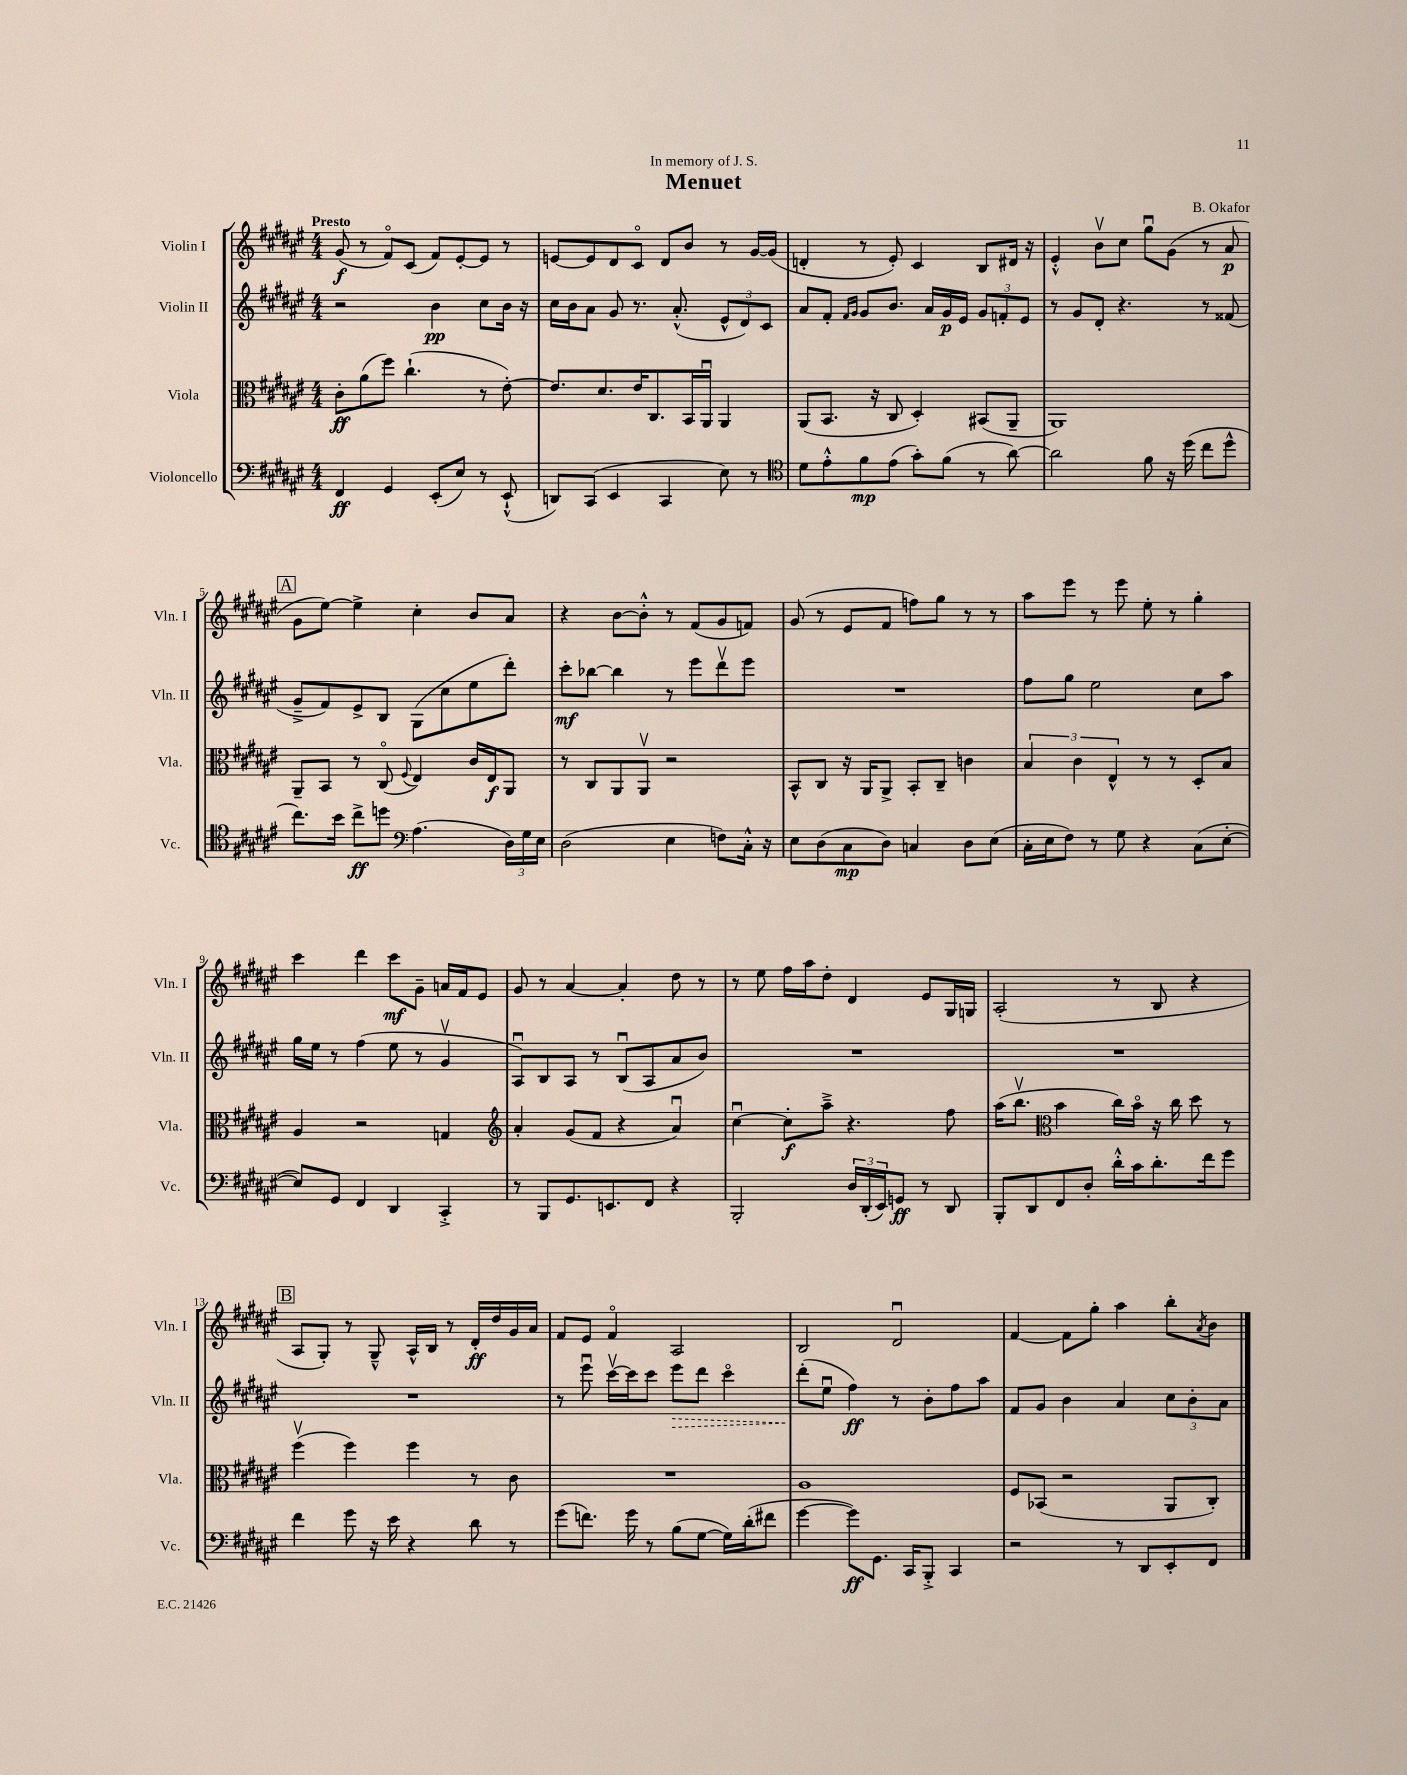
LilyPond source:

\header { title = "Menuet" composer = "B. Okafor" dedication = "In memory of J. S." }
<<
\new StaffGroup <<
\new Staff = "s0" \with { instrumentName = "Violin I" shortInstrumentName = "Vln. I" } {
    \clef treble \key fis \major \numericTimeSignature \time 4/4 \tempo "Presto"
    gis'8\f( r8 fis'8\flageolet) cis'8( fis'8) eis'8~-. eis'8 r8 |
    e'8~ e'8 dis'8 cis'8\flageolet dis'8 b'8 r8 gis'16~ gis'16( |
    d'4-. r8 eis'8-.) cis'4 b8 dis'16 r16 |
    eis'4-.-^ b'8\upbow cis''8 gis''8\downbow gis'8( r8 ais'8\p |
    \mark \markup { \box "A" } gis'8 eis''8~) eis''4-> cis''4-. b'8 ais'8 |
    r4 b'8~ b'8-.-^ r8 fis'8( gis'8 f'8) |
    gis'8( r8 eis'8 fis'8 f''8) gis''8 r8 r8 |
    ais''8 eis'''8 r8 eis'''8 eis''8-. r8 gis''4-. |
    cis'''4 dis'''4 cis'''8\mf gis'8-- a'16 fis'16 eis'8 |
    gis'8 r8 ais'4~ ais'4-. dis''8 r8 |
    r8 eis''8 fis''16 ais''16 dis''8-. dis'4 eis'8 gis16 g16 |
    ais2-.( r8 b8 r4 |
    \mark \markup { \box "B" } ais8 gis8-.) r8 gis8---^ ais16-^ b16 r8 dis'16-.\ff dis''16 gis'16 ais'16 |
    fis'8 eis'8 fis'4\flageolet ais2 |
    b2 dis'2\downbow |
    fis'4~ fis'8 gis''8-. ais''4 b''8-. \acciaccatura { ais'8 } b'8 \bar "|." |
}
\new Staff = "s1" \with { instrumentName = "Violin II" shortInstrumentName = "Vln. II" } {
    \clef treble \key fis \major \numericTimeSignature \time 4/4
    r2 b'4\pp cis''8 b'16 r16 |
    cis''16 b'16 ais'8 gis'8 r8. ais'8.-.-^( \tuplet 3/2 { eis'8-^ dis'8) cis'8 } |
    ais'8 fis'8-. \grace { fis'16 gis'16 } gis'8 b'8. ais'16 gis'16\p eis'16 \tuplet 3/2 { gis'8 f'8-. eis'8 } |
    r8 gis'8 dis'8-. r4. r8 fisis'8( |
    \mark \markup { \box "A" } gis'8---> fis'8) eis'8-> b8 gis8( cis''8 eis''8 dis'''8-.) |
    cis'''8-.\mf bes''8~ bes''4 r8 eis'''8 dis'''8\upbow eis'''8 |
    R1 |
    fis''8 gis''8 eis''2 cis''8 ais''8 |
    gis''16 eis''16 r8 fis''4( eis''8 r8 gis'4\upbow |
    ais8\downbow) b8 ais8 r8 b8\downbow( ais8 ais'8 b'8) |
    R1 |
    R1 |
    \mark \markup { \box "B" } R1 |
    r8 eis'''8\downbow cis'''16~\upbow cis'''16 cis'''8 \once \override Hairpin.style = #'dashed-line eis'''8\> dis'''8 cis'''4\flageolet |
    dis'''8-.\!( eis''8\downbow fis''4\ff) r8 b'8-. fis''8 ais''8 |
    fis'8 gis'8 b'4 ais'4 \tuplet 3/2 { cis''8 b'8-. ais'8 } \bar "|." |
}
\new Staff = "s2" \with { instrumentName = "Viola" shortInstrumentName = "Vla." } {
    \clef alto \key fis \major \numericTimeSignature \time 4/4
    cis'8-.\ff ais'8( fis''8) cis''4.-!( r8 eis'8~-.) |
    eis'8. dis'8. eis'16 cis8. b,16 ais,16\downbow ais,4 |
    ais,8( b,8. r16 cis8 dis4-.) bis,8( ais,8-- |
    ais,1) |
    \mark \markup { \box "A" } ais,8-- b,8 r8 cis8\flageolet( \appoggiatura { fis8 } eis4) cis'16 eis16\f ais,8 |
    r8 cis8 ais,8 ais,8\upbow r2 |
    b,8-^ cis8 r16 ais,16 ais,8-> b,8-. cis8-- c'4 |
    \tuplet 3/2 { b4 cis'4 eis4-^ } r8 r8 dis8-. b8 |
    ais4 r2 g4 |
    \clef treble ais'4-. gis'8( fis'8 r4 ais'4\downbow) |
    cis''4~\downbow cis''8-.\f ais''8---> r4. fis''8 |
    ais''16( b''8.\upbow \clef alto b'4 cis''16) b'16\flageolet r16 cis''16 dis''8 r8 |
    \mark \markup { \box "B" } fis''4\upbow( fis''4) fis''4 r8 cis'8 |
    R1 |
    ais1 |
    fis8 bes,8( r2 ais,8 cis8-.) \bar "|." |
}
\new Staff = "s3" \with { instrumentName = "Violoncello" shortInstrumentName = "Vc." } {
    \clef bass \key fis \major \numericTimeSignature \time 4/4
    fis,4\ff gis,4 eis,8-.( eis8) r8 eis,8-!-^( |
    d,8) cis,8( eis,4 cis,4 eis8) r8 |
    \clef tenor dis'8 eis'8-.-^ fis'8\mp eis'8( gis'8-.) fis'8( r8 ais'8~) |
    ais'2 fis'8 r16 dis''16( cis''8 dis''8-^ |
    \mark \markup { \box "A" } cis''8.) b'16 cis''8->\ff d''8 \clef bass ais4.( \tuplet 3/2 { dis16) gis16 eis16 } |
    dis2( eis4 f8) cis16-.-^ r16 |
    eis8 dis8( cis8\mp dis8) c4 dis8 eis8( |
    cis16-. eis16 fis8) r8 gis8 r4 cis8( eis8~-. |
    eis8) gis,8 fis,4 dis,4 cis,4-.-> |
    r8 b,,8 gis,8. e,8. fis,8 r4 |
    b,,2-. \tuplet 3/2 { dis16 dis,16-.( eis,16) } g,8\ff r8 dis,8 |
    b,,8-. dis,8 fis,8 dis8-. dis'16-.-^ cis'16 dis'8.-. fis'16 gis'8 |
    \mark \markup { \box "B" } fis'4 gis'8 r16 eis'16 r4 dis'8 r8 |
    gis'8( f'8.) gis'16 r8 b8( gis8~ gis16) dis'16-.( fis'8 |
    gis'4~ gis'8\ff) gis,8. cis,16 b,,8-.-> cis,4 |
    r2 r8 dis,8 eis,8-. fis,8 \bar "|." |
}
>>
>>
